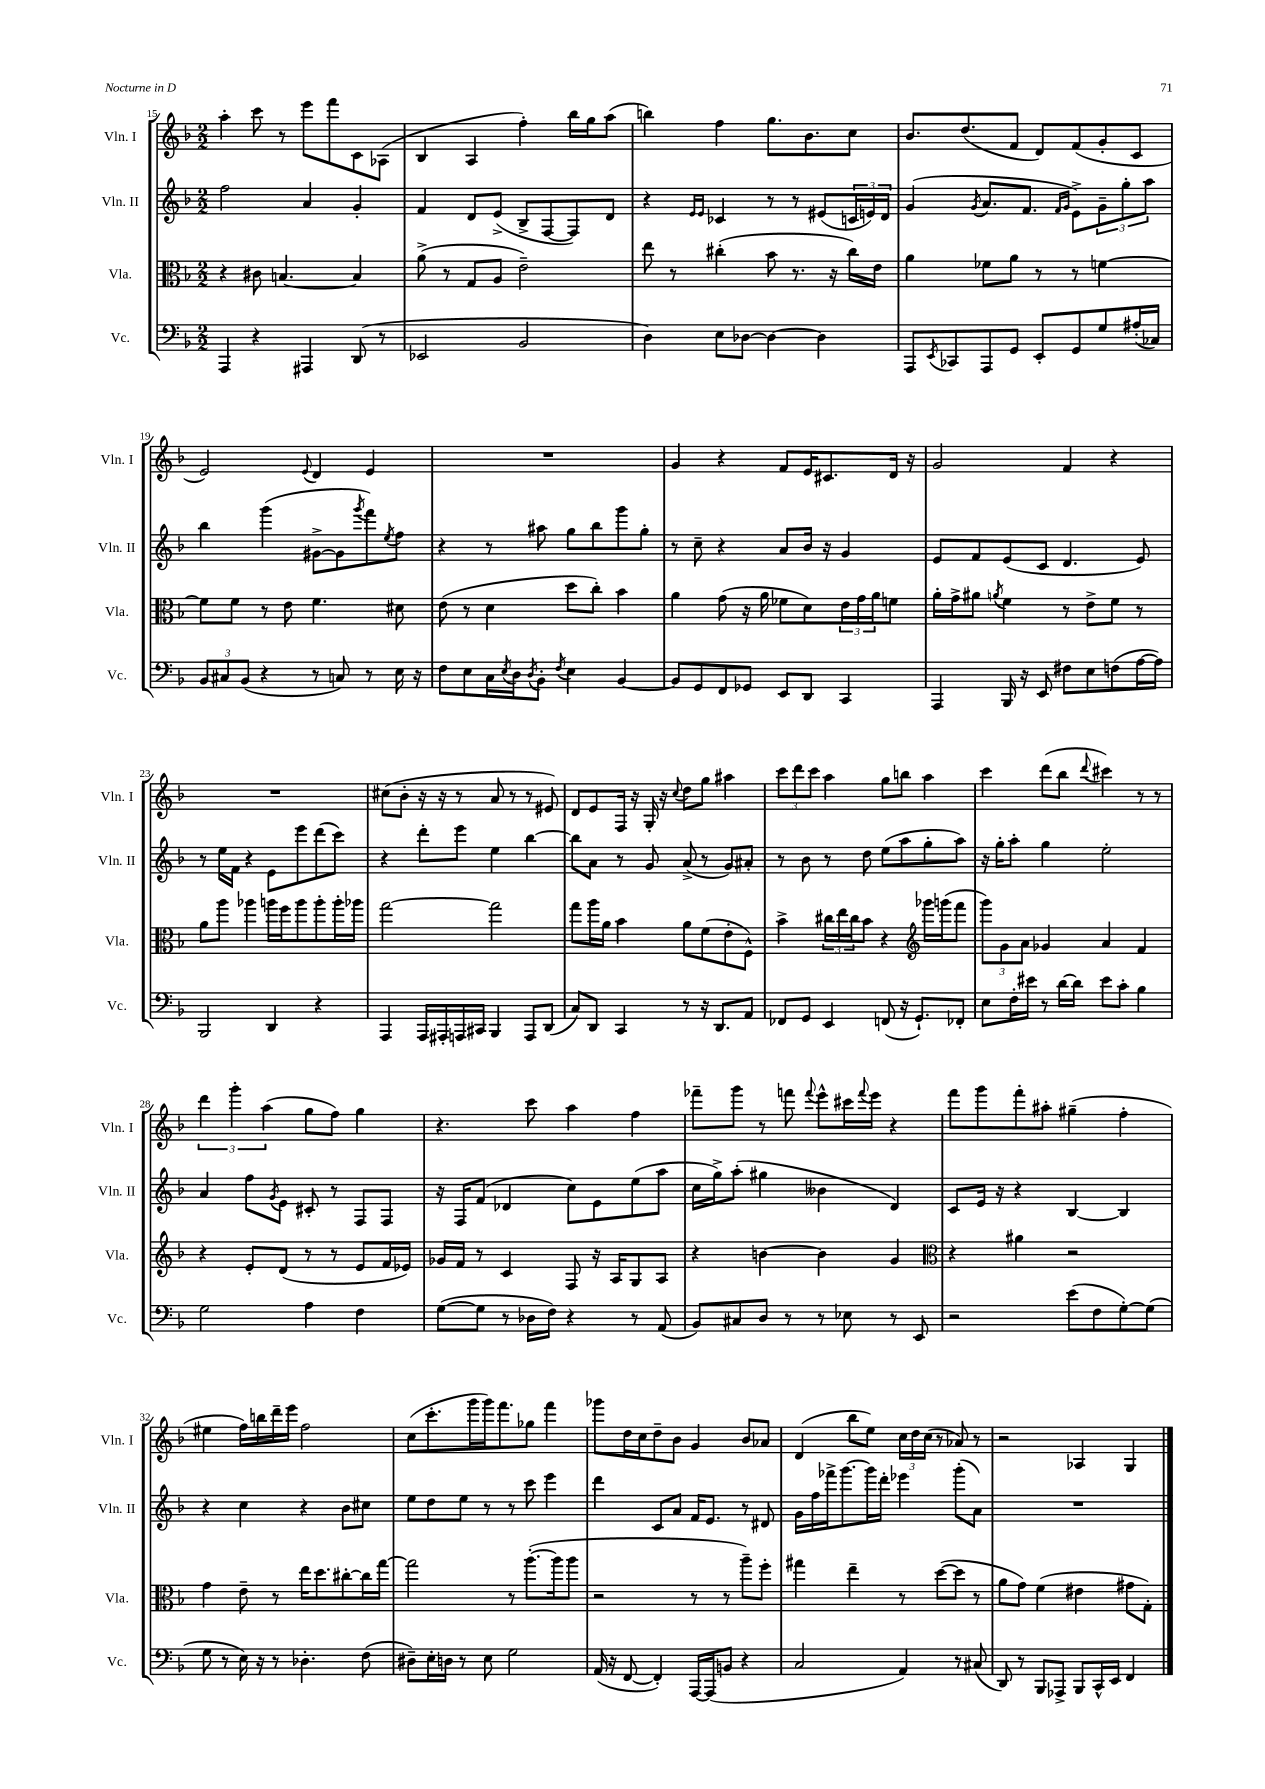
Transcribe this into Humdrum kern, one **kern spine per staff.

**kern	**kern	**kern	**kern
*staff4	*staff3	*staff2	*staff1
*clefF4	*clefC3	*clefG2	*clefG2
*k[b-]	*k[b-]	*k[b-]	*k[b-]
*M2/2	*M2/2	*M2/2	*M2/2
4AAA	4r	2ff	4aa'
4r	8c#	.	8ccc
.	[4.B	.	8r
4AAA#	.	4a	8eee
.	.	.	8fff
(8DD	4B]	4g'	8c
8r	.	.	(8A-
=	=	=	=
2EE-	(8a^	4f	4B-
.	8r	.	.
.	8G	8d	4A
.	8A	(8e^	.
2BB-	2e~)	8B-^	4ff')
.	.	[8F	.
.	.	8F])	16bb-
.	.	.	16gg
.	.	8d	(8aa
=	=	=	=
4D)	8ee	4r	4bb)
.	8r	.	.
.	.	16qqe	.
.	.	16qqe	.
8E	(4cc#'	4c-	4ff
[8D-	.	.	.
4D-_	8b-	8r	8.gg
.	8.r	8r	.
.	.	.	8.b-
4D-]	.	(8e#	.
.	16r	.	.
.	16cc#)	24c	8cc
.	.	24e)	.
.	16e	.	.
.	.	24d	.
=	=	=	=
8AAA	4a	(4g	8.b-
8qEE	.	.	.
8CC-	.	.	.
.	.	.	(8.dd
.	.	8qg	.
8AAA	8f-	8.a	.
8GG	8a	.	8f
.	.	8.f	.
8EE'	8r	.	8d)
.	.	16qqf	.
.	.	16qqg	.
8GG	8r	8e^)	(8f
8G	[4f	12g~	8g'
.	.	12gg'	.
(16A#'	.	.	8c
.	.	12aa	.
16C-)	.	.	.
=	=	=	=
12BB-	8f]	4bb-	2e)
12C#	.	.	.
.	8f	.	.
(12BB-	.	.	.
4r	8r	(4ggg	.
.	8e	.	.
.	.	.	8qqe
8r	4.f	[8g#^	4d
8C)	.	8g#]	.
.	.	8qggg	.
8r	.	8fff)	4e
.	.	8qee	.
16E	8d#	8ff	.
16r	.	.	.
=	=	=	=
8F	(8e	4r	1r
8E	8r	.	.
16C	4d	8r	.
8qE	.	.	.
16D	.	.	.
8qD	.	.	.
8BB-'	.	8aa#	.
8qF	.	.	.
4E	8dd	8gg	.
.	8cc')	8bb-	.
[4BB-	4b-	8ggg	.
.	.	8gg'	.
=	=	=	=
8BB-]	4a	8r	4g
8GG	.	8cc~	.
8FF	(8g	4r	4r
8GG-	16r	.	.
.	16a	.	.
8EE	8f-	8a	8f
8DD	8d)	16b-	16e
.	.	16r	8.c#
4CC	24e	4g	.
.	24g	.	.
.	24a	.	.
.	8f	.	16d
.	.	.	16r
=	=	=	=
4AAA	16a'	8e	2g
.	16g^	.	.
.	8a#	8f	.
.	8qa	.	.
16BBB-	4f	(8e	.
16r	.	.	.
8EE	.	8c	.
8F#	8r	4.d	4f
8E	8e^	.	.
(8F	8f	.	4r
[16A	8r	8e)	.
16A])	.	.	.
=	=	=	=
2BBB-	8a	8r	1r
.	8aa	16ee	.
.	.	16f	.
.	4aa-	4r	.
4DD	16aa	8e	.
.	16ff	.	.
.	8aa	8eee	.
4r	8aa'	(8ddd	.
.	16aa'	8ccc)	.
.	16aa-	.	.
=	=	=	=
4AAA	[2gg	4r	(8cc#
.	.	.	8b-'
16AAA	.	8ddd'	16r
16AAA#'	.	.	16r
16AAA	.	8eee	8r
16CC#	.	.	.
4BBB-	2gg]	4ee	8a
.	.	.	8r
8AAA	.	[4bb-	8r
(8DD	.	.	8e#)
=	=	=	=
8C)	8gg	8bb-]	8d
8DD	16aa	8a	8e
.	16a	.	.
4CC	4b-	8r	16F
.	.	.	16r
.	.	8g	16G'
.	.	.	16r
.	.	.	8qqcc
8r	8a	(8a^	8dd
16r	(8f	8r	8gg
8.DD	.	.	.
.	8e'	8g)	4aa#
8AA	8F^^)	8a#'	.
=	=	=	=
8FF-	4b-^	8r	12ccc
.	.	.	12ddd
8GG	.	8b-	.
.	.	.	12ccc
4EE	24cc#	8r	4aa
.	24ee	.	.
.	24cc#	.	.
.	8b-	8dd	.
(8FF	4r	(8ee	8gg
16r	.	8aa	8bb
8.GG`)	.	.	.
*	*clefG2	*	*
.	16ggg-	8gg'	4aa
.	(16ggg	.	.
8FF-'	8fff	8aa)	.
=	=	=	=
8E	12ggg)	16r	4ccc
.	.	16gg'	.
.	12g	.	.
16F'	.	8aa'	.
.	12a	.	.
16e#	.	.	.
8r	4g-	4gg	(8ddd
[16d	.	.	8bb-
16d]	.	.	.
.	.	.	8qqddd
8e#	4a	2ee'	4ccc#)
8c'	.	.	.
4B-	4f	.	8r
.	.	.	8r
=	=	=	=
2G	4r	4a	6ddd
.	.	.	6ggg'
.	8e'	8ff	.
.	.	.	(6aa
.	.	8qg	.
.	(8d	8e	.
4A	8r	8c#'	8gg
.	8r	8r	8ff)
4F	8e	8F	4gg
.	16f	8F	.
.	16e-)	.	.
=	=	=	=
([8G	16g-	16r	4.r
.	16f	16F	.
8G]	8r	(8f	.
8r	4c	4d-	.
16D-	.	.	8ccc
16F)	.	.	.
4r	8F	8cc)	4aa
.	16r	8e	.
.	16A	.	.
8r	8G	(8ee	4ff
(8AA	8A	8aa	.
=	=	=	=
8BB-)	4r	16cc	8fff-~
.	.	16gg^)	.
8C#	.	(8aa'	8ggg
8D	[4b	4gg#	8r
8r	.	.	8fff
.	.	.	8qqfff
8r	4b]	4b--	8eee^^
8E-	.	.	16ccc#
.	.	.	8qqfff
.	.	.	16eee
8r	4g	4d)	4r
8EE	.	.	.
=	=	=	=
*	*clefC3	*	*
2r	4r	8c	8fff
.	.	16e	8ggg
.	.	16r	.
.	4a#	4r	8fff'
.	.	.	8aa#'
(8e	2r	[4B-	(4gg#~
8F	.	.	.
[8G')	.	4B-]	4ff'
(8G]	.	.	.
=	=	=	=
8G	4g	4r	4ee#
8r	.	.	.
16E)	8e~	4cc	16ff)
16r	.	.	16bb
8r	8r	.	16ddd~
.	.	.	16eee
4.D-'	16ee	4r	2ff
.	8.dd	.	.
.	[8cc#'	8b-	.
(8F	16cc#]	8cc#	.
.	[16gg	.	.
=	=	=	=
8D#~)	2gg]	8ee	(8cc
16E'	.	8dd	8.ccc'
16D	.	.	.
8r	.	8ee	.
.	.	.	16ggg
8E	.	8r	16ggg)
.	.	.	8.fff
2G	8r	8r	.
.	([8.aa'	8ccc	8gg-
.	.	4eee	4fff
.	16aa]	.	.
.	8aa	.	.
=	=	=	=
(16AA	2r	4ddd	8ggg-
16r	.	.	.
[8FF	.	.	16dd
.	.	.	16cc
4FF'])	.	8c	8dd~
.	.	8a	8b-
[16AAA	8r	16f	4g
(16AAA]	.	8.e	.
8BB	8r	.	.
4r	8aa~)	8r	8b-
.	8ff'	8d#	8a-
=	=	=	=
2C	4gg#	16g	(4d
.	.	16ff	.
.	.	16fff-^	.
.	.	[8.ggg	.
.	4ee~	.	8bb-
.	.	16ggg]	8ee)
.	.	16ddd'	.
4AA)	8r	4eee-	24cc
.	.	.	24dd
.	.	.	(24cc
.	([8dd	.	8r
8r	8dd]	(8ggg'	8a-)
(8C#	8r	8a)	8r
=	=	=	=
8DD)	8a	1r	2r
8r	8g)	.	.
8BBB-	(4f	.	.
8AAA-^	.	.	.
8BBB-	4e#	.	4A-
16CC^^	.	.	.
16EE	.	.	.
4FF	8g#	.	4G
.	8G')	.	.
==	==	==	==
*-	*-	*-	*-
